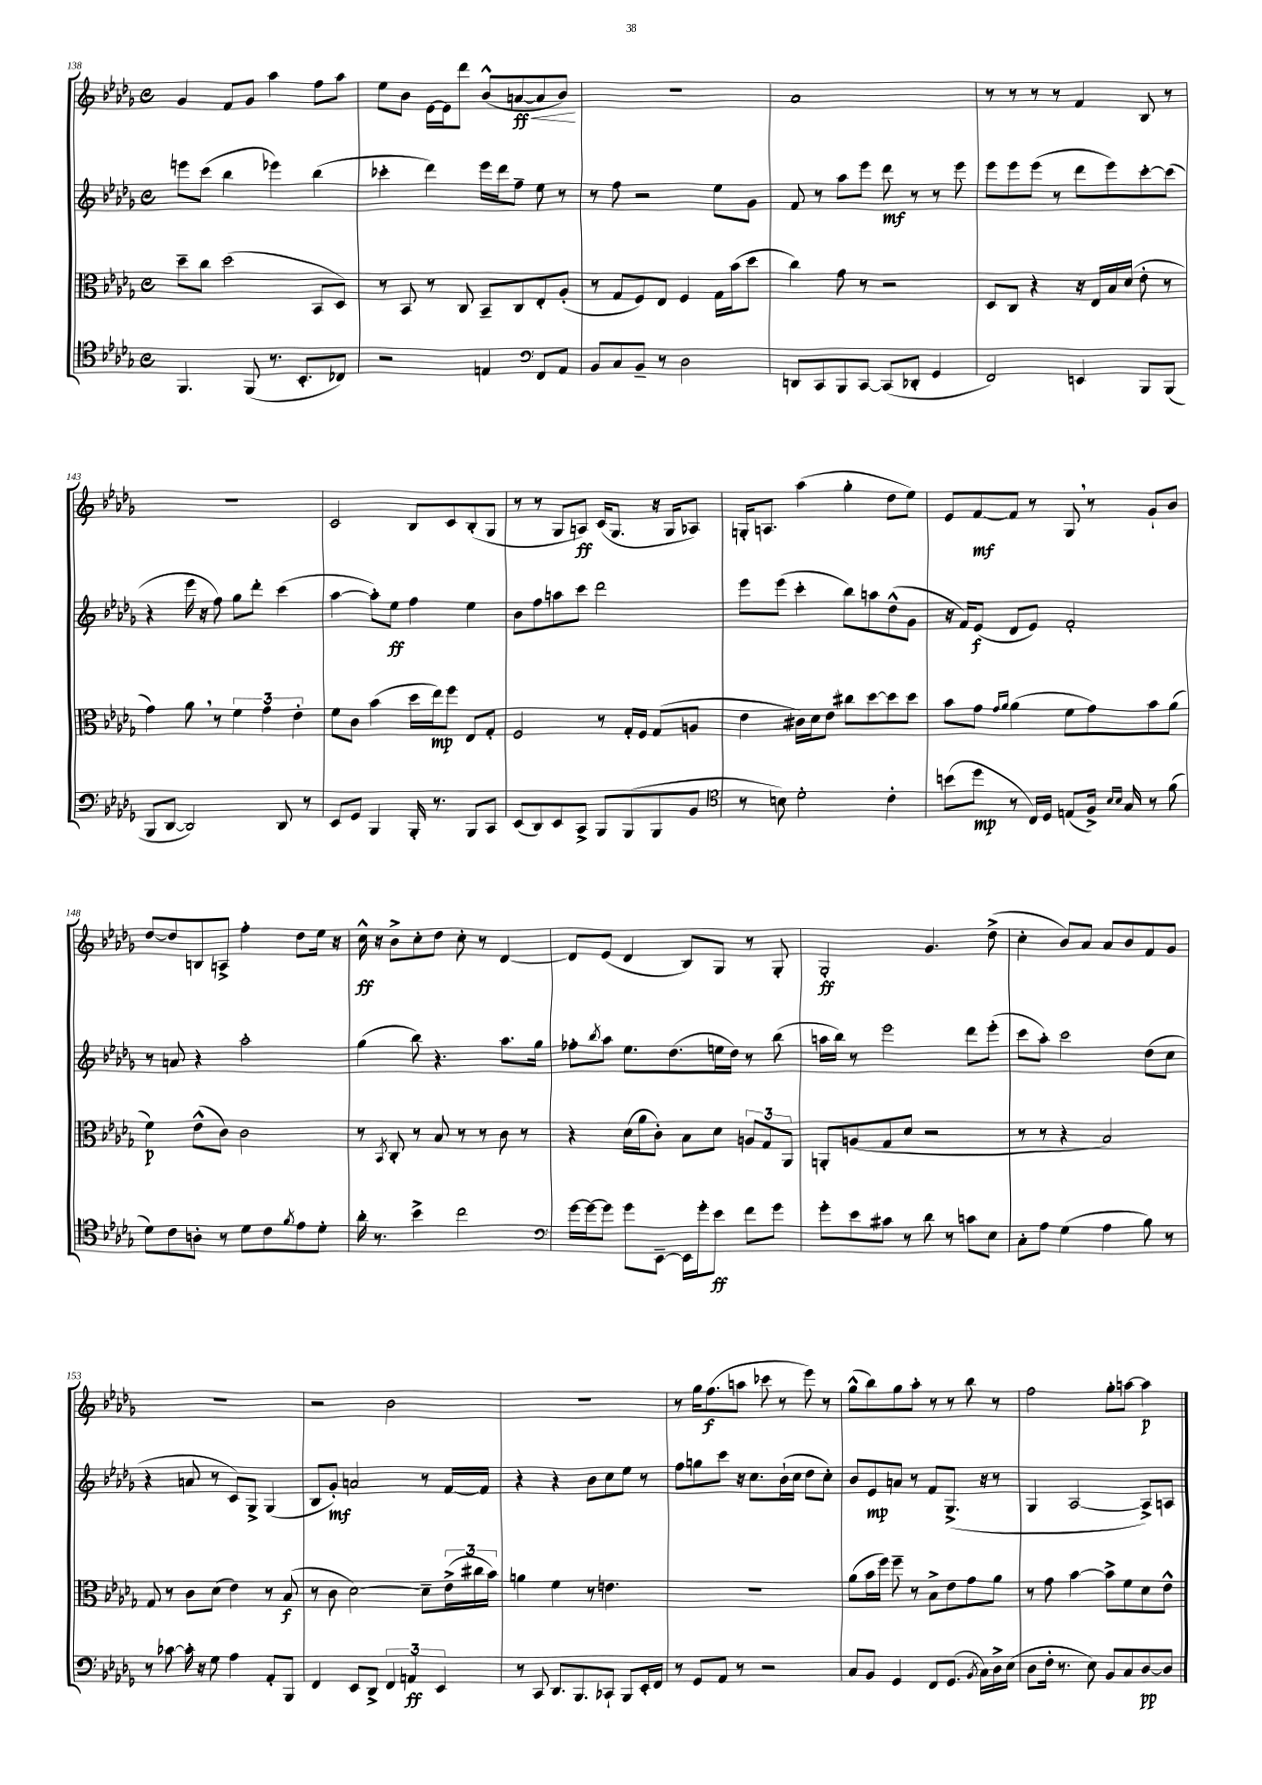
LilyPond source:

<<
\new StaffGroup <<
\new Staff = "s0" {
    \clef treble \key des \major \defaultTimeSignature \time 4/4
    ges'4 f'8 ges'8 aes''4 f''8 aes''8 |
    ees''8 bes'8 ees'16~ ees'16 des'''8 bes'8-^( a'8~\ff\< a'8 bes'8\!) |
    R1 |
    aes'1 |
    r8 r8 r8 r8 f'4 bes8 r8 |
    r1 |
    c'2 bes8 c'8 bes8-.( ges8 |
    r8 r8 ges8 a8\ff) c'16( ges8. r16 ges16 aes8) |
    g16-. a8. aes''4( ges''4-. des''8 ees''8) |
    ees'8 f'8~\mf f'8 r8 ges8 \breathe r8 ges'8-! bes'8 |
    des''8~ des''8 b8 a8-> f''4-. des''8 ees''16 r16 |
    c''16-^\ff r16 bes'8-> c''8-. des''8 c''8-. r8 des'4~ |
    des'8 ees'8( des'4 bes8) ges8 r8 ges8-. |
    ges2-.\ff ges'4. des''8->( |
    c''4-. bes'8) aes'8 aes'8 bes'8 f'8 ges'8 |
    r1 |
    r2 bes'2 |
    R1 |
    r8 ges''16 f''8.\f( a''8 ces'''8 r8 ees'''8) r8 |
    ges''8-^( bes''8) ges''8 aes''8-. r8 r8 bes''8 r8 |
    f''2 ges''8-. a''8~ a''4\p \bar "|." |
}
\new Staff = "s1" {
    \clef treble \key des \major \defaultTimeSignature \time 4/4
    e'''8 c'''8( bes''4 ees'''4) bes''4( |
    ces'''4-. des'''4) ees'''16 des'''16 f''8-- ees''8 r8 |
    r8 f''8 r2 ees''8 ges'8 |
    f'8 r8 aes''8 ees'''8 des'''8\mf r8 r8 ees'''8 |
    ees'''8 ees'''8 ees'''8( r8 des'''8 ees'''8) c'''8~-. c'''8( |
    r4 ees'''16 r16 f''8) ges''8 des'''8-. c'''4( |
    aes''4~ aes''8-.) ees''8\ff f''4 ees''4 |
    bes'8 f''8 a''8 c'''8 des'''2 |
    ees'''8 ees'''8( c'''4-. bes''8) a''8 des''8-^( ges'8 |
    r16 f'16) ees'8\f( des'8 ees'8) f'2-. |
    r8 a'8 r4 aes''2-. |
    ges''4( bes''8) r4. aes''8. ges''16 |
    fes''8-. \acciaccatura { bes''8 } aes''8 ees''8. des''8.( e''16 des''16) r8 bes''8( |
    a''16 bes''16) r8 ees'''2 des'''8 ees'''8-.( |
    c'''8 aes''8-.) c'''2 des''8( c''8 |
    r4 a'8 r8 c'8) ges8-> ges4( |
    bes8 ges'8-.\mf) a'2 r8 f'16~ f'16 |
    r4 r4 bes'8 c''8 ees''8 r8 |
    f''8 g''8 c'''8 r16 c''8. bes'16-!( c''16 des''8 c''8-.) |
    bes'8 ees'8\mp a'8 r8 f'8 ges8.->( r16 r8 |
    ges4 aes2~ aes8->) a8 \bar "|." |
}
\new Staff = "s2" {
    \clef alto \key des \major \defaultTimeSignature \time 4/4
    des''8-- c''8 des''2( bes,8 des8) |
    r8 bes,8 r8 c8 bes,8-- c8 ees8-. aes8-.( |
    r8 ges8 f8) ees8 f4 ges16 bes'16( des''8 |
    c''4) ges'8 r8 r2 |
    des8 c8 r4 r16 ees16 bes16 des'16( ees'8-. r8 |
    ges'4) aes'8 \breathe r8 \tuplet 3/2 { f'4 ges'4 ees'4-. } |
    f'8 c'8 bes'4( des''16 ees''16\mp) f''8 ees8 ges8-. |
    f2 r8 ges16-. f16 ges8( a8 |
    ees'4 cis'16) des'16 ees'8 cis''8 des''8~ des''8 des''8 |
    bes'8 ges'8 \grace { ges'16 aes'16 } aes'4( f'8 ges'8) bes'8 aes'8( |
    f'4\p) ees'8-^( c'8) c'2 |
    r8 \acciaccatura { bes,8 } c8-. r8 bes8 r8 r8 c'8 r8 |
    r4 des'16( aes'16 c'8-.) bes8 des'8 \tuplet 3/2 { a8 ges8 aes,8 } |
    a,8-. a8( ges8 des'8 r2 |
    r8 r8 r4 bes2) |
    ges8 r8 c'8 des'8( ees'4) r8 bes8\f( |
    r8 c'8 des'2~) des'8-- \tuplet 3/2 { ees'16->( cis''16 bes'16) } |
    a'4 f'4 r8 e'4. |
    R1 |
    aes'8( bes'16 f''16) f''8-- r8 bes8-> ees'8 ges'8 aes'8 |
    r8 ges'8 bes'4~ bes'8-> f'8 des'8 ees'8-^ \bar "|." |
}
\new Staff = "s3" {
    \clef tenor \key des \major \defaultTimeSignature \time 4/4
    f,4. f,8( r8. bes,8.-. ces8) |
    r2 e4 \clef bass f,8 aes,8 |
    bes,8 c8 bes,8-- r8 des2 |
    d,8 c,8 bes,,8 c,8~ c,8( des,8-. ges,4 |
    f,2) e,4 bes,,8 bes,,8( |
    bes,,8 des,8~ des,2) des,8 r8 |
    ees,8 ges,8 bes,,4 bes,,16-. r8. bes,,8 c,8 |
    ees,8( des,8) ees,8 c,8-> bes,,8 bes,,8( bes,,8 bes,8 |
    \clef tenor r8 b8) des'2-. c'4-. |
    b'8( des''8\mp r8 c16) des16 e8( f16->) \grace { bes16 bes16 } ges16 r8 f'8( |
    des'8) c'8 a8-. r8 des'8 c'8 \acciaccatura { f'8 } ees'8 des'8-. |
    aes'16-. r8. bes'4-> c''2 |
    \clef bass ges'16~ ges'16~ ges'8 ges'8 ees,8~-- ees,16 ges'16-. ees'8\ff f'8 ges'8 |
    ges'8-. ees'8 cis'8 r8 des'8 r8 c'8 ees8 |
    c8-. aes8 ges4( aes4 bes8) r8 |
    r8 ces'8~ ces'16-. r16 ges8 aes4 aes,8-. bes,,8 |
    f,4 ees,8 des,8-> \tuplet 3/2 { f,4 a,4\ff ees,4 } |
    r8 c,8 des,8. bes,,8. ces,8-! bes,,8 ees,16-. f,16 |
    r8 ges,8 aes,8 r8 r2 |
    c8 bes,8 ges,4 f,8 ges,8.( \acciaccatura { bes,8 } c16) des16-> ees16( |
    des8 f16-. r8. ees8) bes,8 c8 des8~\pp des8 \bar "|." |
}
>>
>>
\layout { \context { \Score currentBarNumber = #138 } }
